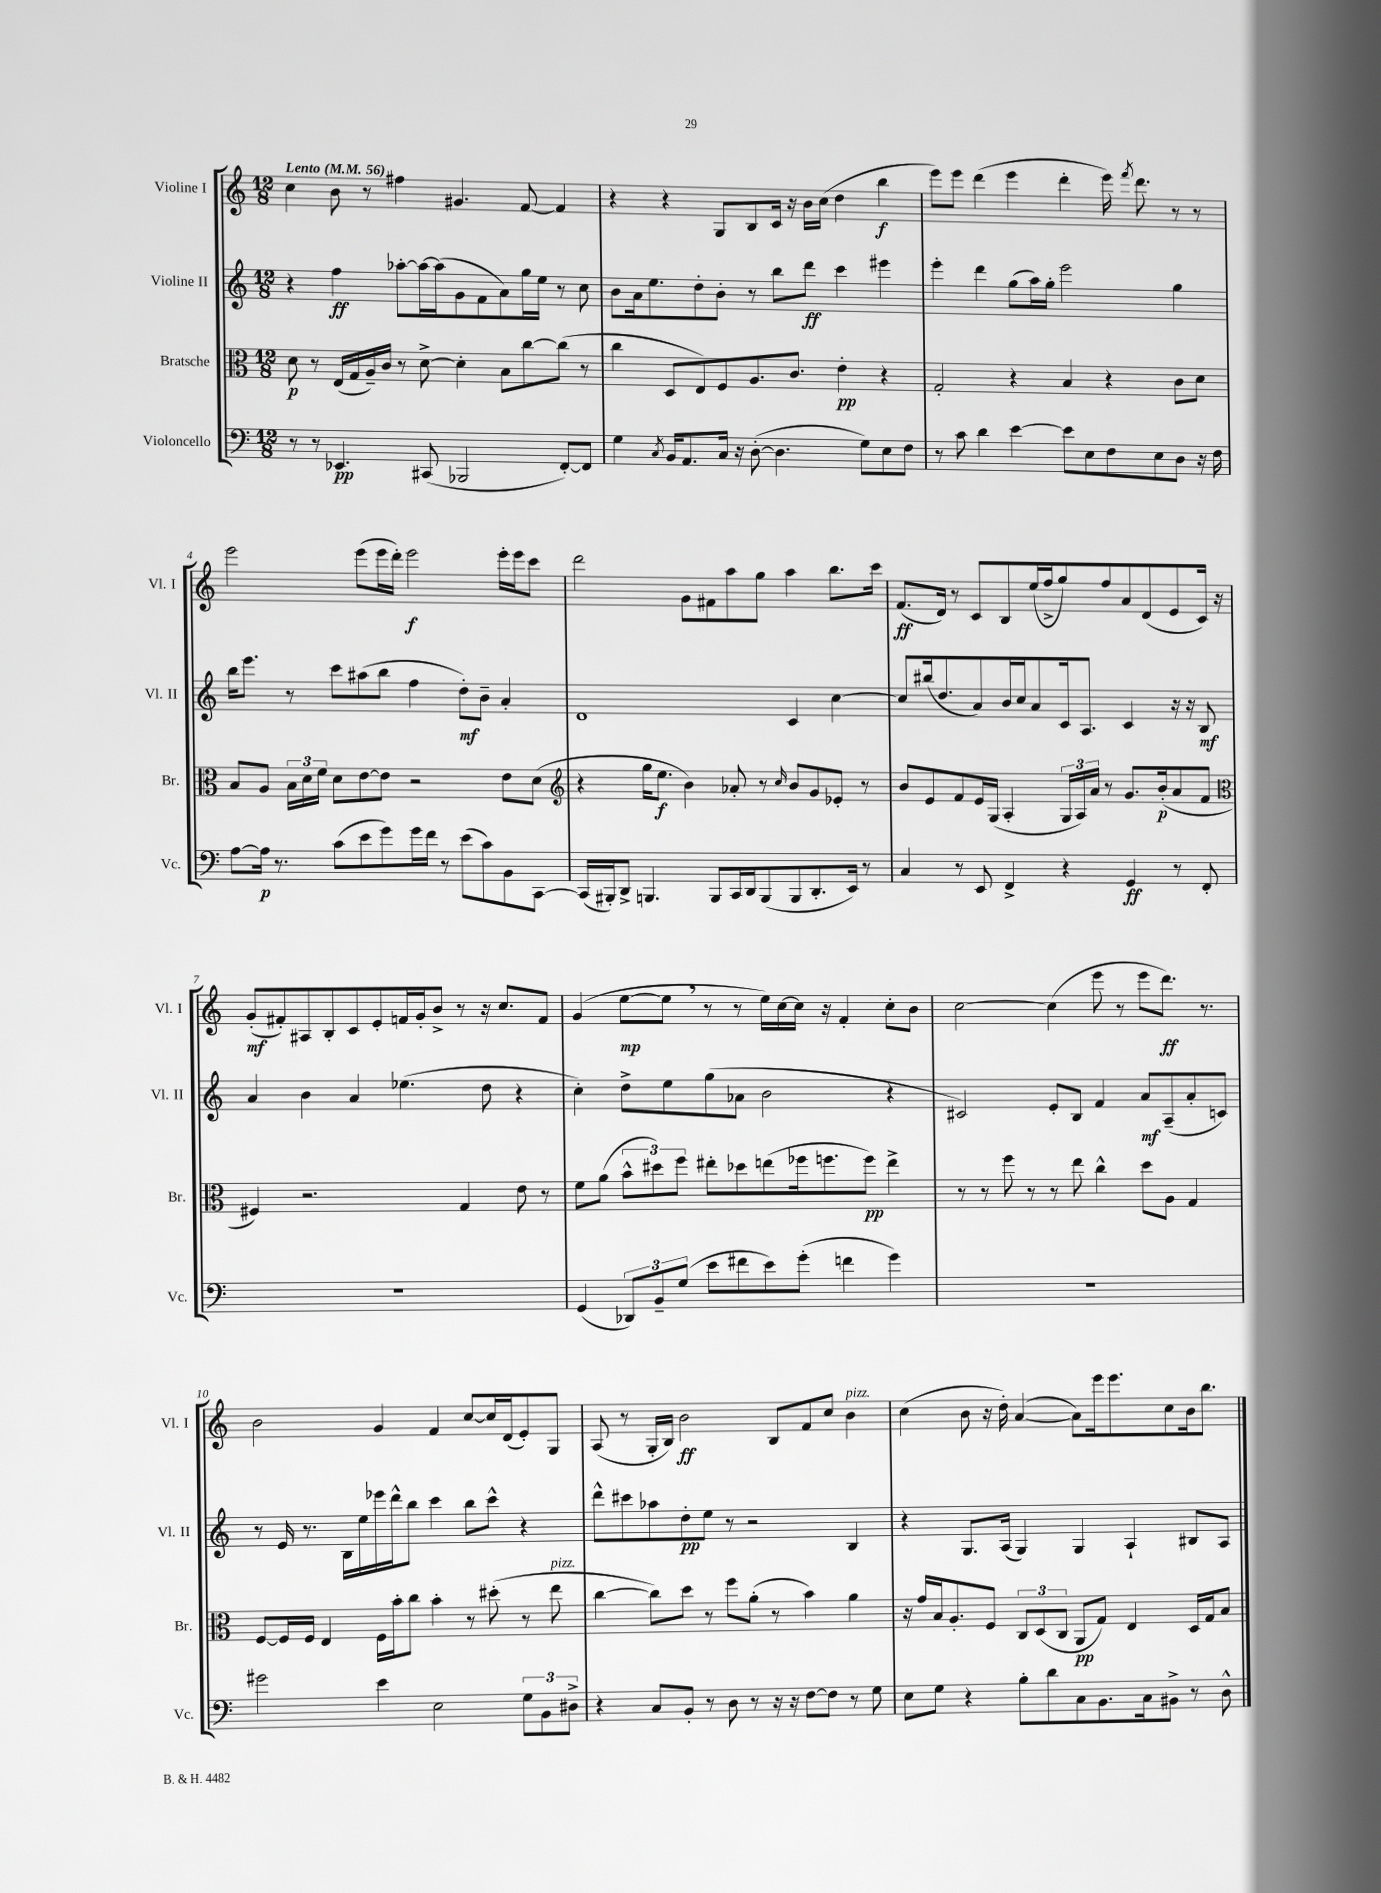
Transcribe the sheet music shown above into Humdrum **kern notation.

**kern	**dynam	**kern	**dynam	**kern	**dynam	**kern	**dynam
*part4	*part4	*part3	*part3	*part2	*part2	*part1	*part1
*staff4	*staff4	*staff3	*staff3	*staff2	*staff2	*staff1	*staff1
*I"Violoncello	*	*I"Bratsche	*	*I"Violine II	*	*I"Violine I	*
*I'Vc.	*	*I'Br.	*	*I'Vl. II	*	*I'Vl. I	*
*clefF4	*	*clefC3	*	*clefG2	*	*clefG2	*
*k[]	*	*k[]	*	*k[]	*	*k[]	*
*M12/8	*	*M12/8	*	*M12/8	*	*M12/8	*
*MM56	*	*MM56	*	*MM56	*	*MM56	*
=1	=1	=1	=1	=1	=1	=1	=1
!	!	!	!	!	!	!LO:TX:a:B:t=Lento	!
8r	.	8d\	p	4r	.	4cc\	.
8r	.	8r	.	.	.	.	.
4.EE-X/	pp	(16E/LL	.	4ff\	ff	8b\	.
.	.	16G/	.	.	.	.	.
.	.	16A~/)	.	.	.	8r	.
.	.	16c/JJ	.	.	.	.	.
.	.	8r	.	[8aa-X'\L	.	4ff#X\	.
(8CC#X/	.	[8d^\	.	16aa-\L_	.	.	.
.	.	.	.	(16aa-\J]	.	.	.
2BBB-X/	.	4d'\]	.	8g\	.	4.g#X/	.
.	.	.	.	8f\	.	.	.
.	.	8B\L	.	8a\)	.	.	.
.	.	[8cc\	.	16gg\L	.	[8f/	.
.	.	.	.	16ee\JJ	.	.	.
[8FF'/L)	.	(8cc\J]	.	8r	.	4f/]	.
8FF/J]	.	8r	.	8cc\	.	.	.
=2	=2	=2	=2	=2	=2	=2	=2
4G\	.	4cc\	.	8b\L	.	4r	.
.	.	.	.	16a\k	.	.	.
.	.	.	.	8.ee\	.	.	.
8qC/	.	.	.	.	.	.	.
16BB/KL	.	8D/L	.	.	.	4r	.
8.AA/	.	.	.	.	.	.	.
.	.	8E/)	.	8dd'\	.	.	.
16C/Jk	.	8F/	.	8b'\J	.	8G/L	.
16r	.	.	.	.	.	.	.
([8D'\	.	8.A/	.	8r	.	8B/	.
4.D\]	.	.	.	8bb\L	.	16c/Jk	.
.	.	8.c/J	.	.	.	16r	.
.	.	.	.	8ddd\J	ff	16b\LL	.
.	.	.	.	.	.	(16cc\JJ	.
.	.	4e'\	pp	4ccc\	.	4dd\	.
8G\L)	.	.	.	.	.	.	.
8E\	.	4r	.	4eee#X\	.	4bb\	f
8F\J	.	.	.	.	.	.	.
=3	=3	=3	=3	=3	=3	=3	=3
8r	.	2G'/	.	4eee'\	.	8eee\L)	.
8c\	.	.	.	.	.	8eee\J	.
4d\	.	.	.	4ddd\	.	(4ddd\	.
[4e\	.	4r	.	(8gg\L	.	4eee\	.
.	.	.	.	16aa\L)	.	.	.
.	.	.	.	16gg'\JJ	.	.	.
8e\L]	.	4B/	.	2eee\	.	4ddd'\	.
8E\	.	.	.	.	.	.	.
8F\	.	4r	.	.	.	16eee\)	.
.	.	.	.	.	.	8qfff/	.
.	.	.	.	.	.	8.ddd\	.
8E\	.	.	.	.	.	.	.
8D\J	.	8c\L	.	4gg\	.	8r	.
16r	.	8d\J	.	.	.	8r	.
16F\	.	.	.	.	.	.	.
!!LO:LB:g=z
=4	=4	=4	=4	=4	=4	=4	=4
[8A\L	.	8B/L	.	16bb\KL	.	2eee\	.
.	.	.	.	8.eee\J	.	.	.
16A\Jk]	p	8A/J	.	.	.	.	.
8.r	.	.	.	.	.	.	.
.	.	24B\LL	.	8r	.	.	.
.	.	24d\	.	.	.	.	.
.	.	24f\JJ	.	.	.	.	.
(8c\L	.	8d\L	.	8ccc\L	.	.	.
8e\	.	[8e\	.	(8aa#X\	.	(8eee\L	.
8g\)	.	8e\J]	.	8bb\J	.	16eee\L	.
.	.	.	.	.	.	16ddd'\JJ)	.
16g\L	.	2r	.	4ff\	.	2eee\	f
16f\JJ	.	.	.	.	.	.	.
8r	.	.	.	.	.	.	.
(8e\L	.	.	.	8dd'\L)	mf	.	.
8c\)	.	.	.	8b~\J	.	.	.
8BB\	.	8e\L	.	4a'/	.	16eee'\LL	.
.	.	.	.	.	.	16eee\J	.
[8CC\J	.	(8d\J	.	.	.	8ccc\J	.
=5	=5	=5	=5	=5	=5	=5	=5
*	*	*clefG2	*	*	*	*	*
(16CC/LL]	.	4r	.	1d	.	2ddd\	.
16BBB#X'/J)	.	.	.	.	.	.	.
8DD^/J	.	.	.	.	.	.	.
4.BBBn/	.	16gg\KL	.	.	.	.	.
.	.	8.ee\J	f	.	.	.	.
.	.	4b\)	.	.	.	8g\L	.
8BBB/L	.	.	.	.	.	8f#X\	.
16CC/L	.	8a-X'/	.	.	.	8aa\	.
16DD/J	.	.	.	.	.	.	.
(8BBB/	.	8r	.	.	.	8gg\J	.
.	.	16qqcc/	.	.	.	.	.
8BBB/	.	8b/L	.	4c/	.	4aa\	.
8.DD'/	.	8g/	.	.	.	.	.
.	.	8e-X'/J	.	[4cc\	.	8.bb\L	.
16EE/Jk)	.	.	.	.	.	.	.
8r	.	8r	.	.	.	.	.
.	.	.	.	.	.	16ccc\Jk	.
=6	=6	=6	=6	=6	=6	=6	=6
4C/	.	8b/L	.	8cc/L]	.	(8.f/L	ff
.	.	8e/	.	(16bb#X/k	.	.	.
.	.	.	.	8.dd/	.	16d/Jk)	.
8r	.	8f/	.	.	.	8r	.
8EE/	.	16e/L	.	8a/)	.	8c/L	.
.	.	(16G/JJ	.	.	.	.	.
4FF^/	.	4A'/	.	16b/L	.	8B/	.
.	.	.	.	16cc/J	.	.	.
.	.	.	.	8a/	.	(16ee/L	.
.	.	.	.	.	.	16ff^/J	.
4r	.	24G/LL	.	16c/k	.	8gg/)	.
.	.	24A/)	.	.	.	.	.
.	.	.	.	8.A/J	.	.	.
.	.	24a/JJ	.	.	.	.	.
.	.	8r	.	.	.	8ff/	.
4GG/	ff	8.g/L	.	4c/	.	8a/	.
.	.	.	.	.	.	(8d/	.
.	.	(16b'/k	p	.	.	.	.
8r	.	8a/	.	16r	.	8e/	.
.	.	.	.	16r	.	.	.
8FF'/	.	8f/J	.	8B/	mf	16c/Jk)	.
.	.	.	.	.	.	16r	.
!!LO:LB:g=z
=7	=7	=7	=7	=7	=7	=7	=7
*	*	*clefC3	*	*	*	*	*
1.r	.	4F#X/)	.	4a/	.	(8g'/L	mf
.	.	.	.	.	.	8f#X'/)	.
.	.	2.r	.	4b\	.	8A#X/	.
.	.	.	.	.	.	8B'/	.
.	.	.	.	4a/	.	8c/	.
.	.	.	.	.	.	8e'/	.
.	.	.	.	(4.ee-X\	.	16fn/L	.
.	.	.	.	.	.	16g'/J	.
.	.	.	.	.	.	8b^/J	.
.	.	4G/	.	.	.	8r	.
.	.	.	.	8dd\	.	16r	.
.	.	.	.	.	.	8.cc/L	.
.	.	8e\	.	4r	.	.	.
.	.	8r	.	.	.	8f/J	.
=8	=8	=8	=8	=8	=8	=8	=8
(4GG/	.	8f\L	.	4cc'\)	.	(4g/	.
.	.	(8a\J	.	.	.	.	.
12DD-X/L)	.	12b^^\L	.	8dd^\L	.	[8ee\L	mp
12BB~/	.	12dd#X\)	.	.	.	.	.
.	.	.	.	8ee\	.	8ee,\J]	.
(12G/J	.	12ff\J	.	.	.	.	.
8e\L	.	8ee#X'\L	.	(8gg\	.	8r	.
8f#X\	.	8dd-X\	.	8a-X\J	.	8r	.
8e\)	.	(8een\	.	2b\	.	16ee\LL)	.
.	.	.	.	.	.	[16cc\	.
(8g'\J	.	16ff-X\k	.	.	.	16cc\JJ]	.
.	.	8.ffn\	.	.	.	16r	.
4fn\	.	.	.	.	.	4f'/	.
.	.	8ff\J)	pp	.	.	.	.
4g\)	.	4ee^\	.	4r	.	8cc'\L	.
.	.	.	.	.	.	8b\J	.
=9	=9	=9	=9	=9	=9	=9	=9
1.r	.	8r	.	2c#X/)	.	[2cc\	.
.	.	8r	.	.	.	.	.
.	.	8ff\	.	.	.	.	.
.	.	8r	.	.	.	.	.
.	.	8r	.	8e'/L	.	(4cc\]	.
.	.	8ee\	.	8B/J	.	.	.
.	.	4cc^^\	.	4f/	.	8eee\	.
.	.	.	.	.	.	8r	.
.	.	8dd\L	.	8a/L	mf	8eee\L	.
.	.	8A\J	.	(8A~/	.	8.ddd\J)	ff
.	.	4G/	.	8a'/	.	.	.
.	.	.	.	.	.	8.r	.
.	.	.	.	8cn/J)	.	.	.
!!LO:LB:g=z
=10	=10	=10	=10	=10	=10	=10	=10
2g#X\	.	[8F/L	.	8r	.	2b\	.
.	.	16F/L]	.	16e/	.	.	.
.	.	16F/JJ	.	8.r	.	.	.
.	.	4E/	.	.	.	.	.
.	.	.	.	16B\LL	.	.	.
.	.	.	.	16ee\	.	.	.
4e\	.	16F\LL	.	16eee-X\	.	4g/	.
.	.	16b'\J	.	16ddd^^\J	.	.	.
.	.	8cc\J	.	8bb\J	.	.	.
2E\	.	4b'\	.	4ccc\	.	4f/	.
.	.	8r	.	8bb\L	.	[8cc/L	.
.	.	(8dd#X'\	.	8ccc^^\J	.	16cc/L]	.
.	.	.	.	.	.	(16d/J	.
12G\L	.	8r	.	4r	.	8e'/)	.
12BB\	.	.	.	.	.	.	.
!	!	!LO:TX:a:i:t=pizz.	!	!	!	!	!
.	.	8ee\	.	.	.	8G/J	.
12D#X^\J	.	.	.	.	.	.	.
=11	=11	=11	=11	=11	=11	=11	=11
4r	.	[4cc\	.	8ddd^^\L	.	(8A/	.
.	.	.	.	8ccc#X\	.	8r	.
8C/L	.	8cc\L])	.	8aa-X\	.	16G'/LL	.
.	.	.	.	.	.	16B/JJ)	.
8BB'/J	.	8dd\J	.	8dd'\	pp	2b\	ff
8r	.	8r	.	8ee\J	.	.	.
8D\	.	8ff\L	.	8r	.	.	.
8r	.	(8a'\J	.	2r	.	.	.
16r	.	8r	.	.	.	8B/L	.
16r	.	.	.	.	.	.	.
[8F\L	.	4b\)	.	.	.	8f/	.
8F\J]	.	.	.	.	.	8cc/J	.
!	!	!	!	!	!	!LO:TX:a:i:t=pizz.	!
8r	.	4a\	.	4B/	.	4b\	.
8G\	.	.	.	.	.	.	.
=12	=12	=12	=12	=12	=12	=12	=12
8E\L	.	16r	.	4r	.	(4cc\	.
.	.	16g/LL	.	.	.	.	.
8G\J	.	16B/J	.	.	.	.	.
.	.	8.A'/	.	.	.	.	.
4r	.	.	.	8.G/L	.	8b\	.
.	.	8F/J	.	.	.	16r	.
.	.	.	.	(16A/Jk	.	16dd'\)	.
8B'\L	.	12C/L	.	4G/)	.	([4a/	.
.	.	(12D/	.	.	.	.	.
8d\	.	.	.	.	.	.	.
.	.	12C/J	.	.	.	.	.
8C\	.	8AA/L	pp	4G/	.	8a\L])	.
8.BB\	.	8G/J)	.	.	.	16eee\k	.
.	.	.	.	.	.	8.eee\	.
.	.	4E/	.	4A`/	.	.	.
16C\k	.	.	.	.	.	.	.
8BB#X^\J	.	.	.	.	.	8cc\	.
8r	.	16D/LL	.	8B#X/L	.	16b\k	.
.	.	16G/J	.	.	.	8.bb\J	.
8D^^\	.	8B/J	.	8A/J	.	.	.
==	==	==	==	==	==	==	==
*-	*-	*-	*-	*-	*-	*-	*-
